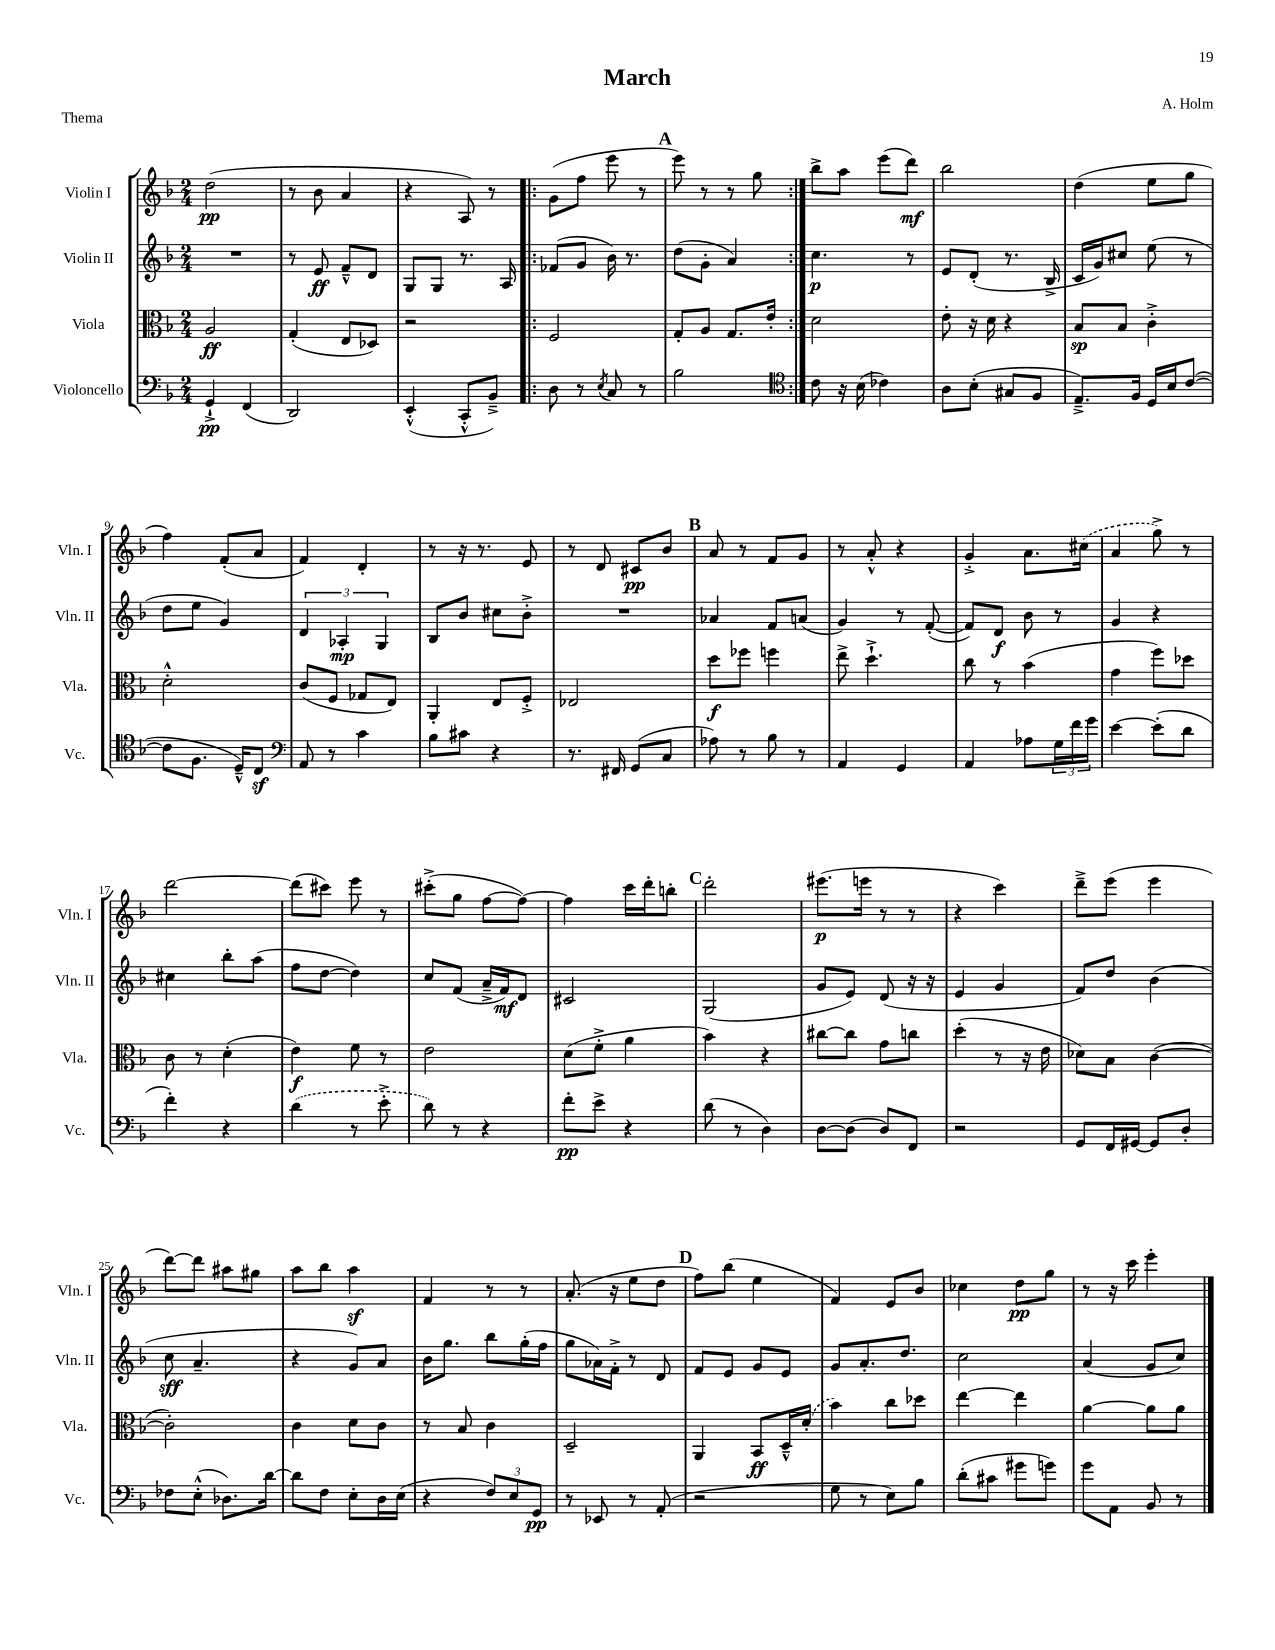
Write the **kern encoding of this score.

**kern	**kern	**kern	**kern
*staff4	*staff3	*staff2	*staff1
*clefF4	*clefC3	*clefG2	*clefG2
*k[b-]	*k[b-]	*k[b-]	*k[b-]
*M2/4	*M2/4	*M2/4	*M2/4
4GG`^	2A	2r	(2dd
(4FF	.	.	.
=	=	=	=
2DD)	(4G'	8r	8r
.	.	8e	8b-
.	8E	8f~^^	4a
.	8D-)	8d	.
=	=	=	=
(4EE'^^	2r	8G	4r
.	.	8G	.
8CC'^^	.	8.r	8A)
8BB-~^)	.	.	8r
.	.	16A	.
=!|:	=!|:	=!|:	=!|:
8D	2F	(8f-	(8g
8r	.	8g	8ff
8qE	.	.	.
8C	.	16b-)	8eee
.	.	8.r	.
8r	.	.	8r
=	=	=	=
2B-	8G'	(8dd	8eee)
.	8A	8g'	8r
.	8.G	4a)	8r
.	.	.	8gg
.	16e'	.	.
=:|!	=:|!	=:|!	=:|!
*clefC4	*	*	*
8c	2d	4.cc	8bb-^
16r	.	.	8aa
(16B-	.	.	.
4c-)	.	.	(8eee
.	.	8r	8ddd)
=	=	=	=
8A	8e'	8e	2bb-
(8B-'	16r	(8d'	.
.	16d	.	.
8G#	4r	8.r	.
8F	.	.	.
.	.	16B-^	.
=	=	=	=
8.E~^)	8B-	16c	(4dd
.	.	16g)	.
.	8B-	8cc#	.
16F	.	.	.
16D	4c'^	(8ee	8ee
16B-	.	.	.
([8c	.	8r	8gg
=	=	=	=
8c]	2d'^^	8dd	4ff)
8.F	.	8ee	.
.	.	4g)	(8f'
16D~^^)	.	.	.
8C	.	.	8a
=	=	=	=
*clefF4	*	*	*
8AA	(8c	6d	4f)
8r	8F	.	.
.	.	6A-'	.
4c	8G-	.	4d'
.	.	6G	.
.	8E)	.	.
=	=	=	=
8B-	4AA'	8B-	8r
8c#	.	8b-	16r
.	.	.	8.r
4r	8E	8cc#	.
.	8F'^	8b-'^	8e
=	=	=	=
8.r	2E-	2r	8r
.	.	.	8d
16FF#	.	.	.
(8GG	.	.	8c#
8C	.	.	8b-
=	=	=	=
8A-)	8dd	4a-	8a
8r	8ff-	.	8r
8B-	4ff	8f	8f
8r	.	(8a	8g
=	=	=	=
4AA	8ee^	4g)	8r
.	4.dd`^	.	8a'^^
4GG	.	8r	4r
.	.	([8f'	.
=	=	=	=
4AA	8cc	8f])	4g'^
.	8r	8d	.
8A-	(4b-	8b-	8.a
24G	.	8r	.
24f	.	.	.
.	.	.	(16cc#
24g	.	.	.
=	=	=	=
[4e	4g	4g	4a
(8e']	8ff)	4r	8gg^)
8d	8dd-	.	8r
=	=	=	=
4f')	8c	4cc#	[2ddd
.	8r	.	.
4r	(4d'	8bb-'	.
.	.	(8aa	.
=	=	=	=
(4d	4e)	8ff	(8ddd]
.	.	[8dd	8ccc#)
8r	8f	4dd])	8eee
8e'^	8r	.	8r
=	=	=	=
8d)	2e	8cc	(8ccc#'^
8r	.	(8f	8gg
4r	.	16a~^	[8ff
.	.	16f)	.
.	.	8d	8ff_)
=	=	=	=
8f'	(8d	2c#	4ff]
8e^	8f'^	.	.
4r	4a	.	16ccc
.	.	.	16ddd'
.	.	.	8bb'
=	=	=	=
(8d	4b-)	(2G	2ddd'
8r	.	.	.
4D)	4r	.	.
=	=	=	=
[8D	[8cc#	8g	(8.eee#
(8D]	8cc#]	8e)	.
.	.	.	16eee
8D)	8g	(8d	8r
8FF	8cc	16r	8r
.	.	16r	.
=	=	=	=
2r	(4dd'	4e	4r
.	8r	4g	4ccc)
.	16r	.	.
.	16e	.	.
=	=	=	=
8GG	8d-)	8f)	8ddd~^
16FF	8B-	8dd	(8eee
[16GG#	.	.	.
8GG#]	([4c	(4b-	4eee
8D'	.	.	.
=	=	=	=
8F-	2c'])	8cc	[8ddd)
(8E'^^	.	4.a~	8ddd]
8.D-)	.	.	8aa#
.	.	.	8gg#
[16d	.	.	.
=	=	=	=
8d]	4c	4r	8aa
8F	.	.	8bb-
8E'	8d	8g)	4aa
16D	8c	8a	.
(16E	.	.	.
=	=	=	=
4r	8r	16b-	4f
.	.	8.gg	.
.	8B-	.	.
12F)	4c	8bb-	8r
12E	.	.	.
.	.	(16gg'	8r
12GG	.	.	.
.	.	16ff	.
=	=	=	=
8r	2D~	8gg	(8.a'
8EE-	.	16a-)	.
.	.	16f'^	16r
8r	.	8r	8ee
(8AA'	.	8d	8dd
=	=	=	=
2r	4AA	8f	8ff)
.	.	8e	(8bb-
.	8BB-	8g	4ee
.	16D~^^	8e	.
.	(16d'	.	.
=	=	=	=
8G	4b-)	8g	4f)
8r	.	8.a'	.
8E)	8cc	.	8e
.	.	8.dd	.
8B-	8dd-	.	8b-
=	=	=	=
(8d'	[4ee	2cc	4cc-
8c#	.	.	.
8g#	4ee]	.	8dd
8g)	.	.	8gg
=	=	=	=
8g	[4a	(4a	8r
8AA	.	.	16r
.	.	.	16ccc
8BB-	8a]	8g	4eee'
8r	8a	8cc)	.
==	==	==	==
*-	*-	*-	*-
